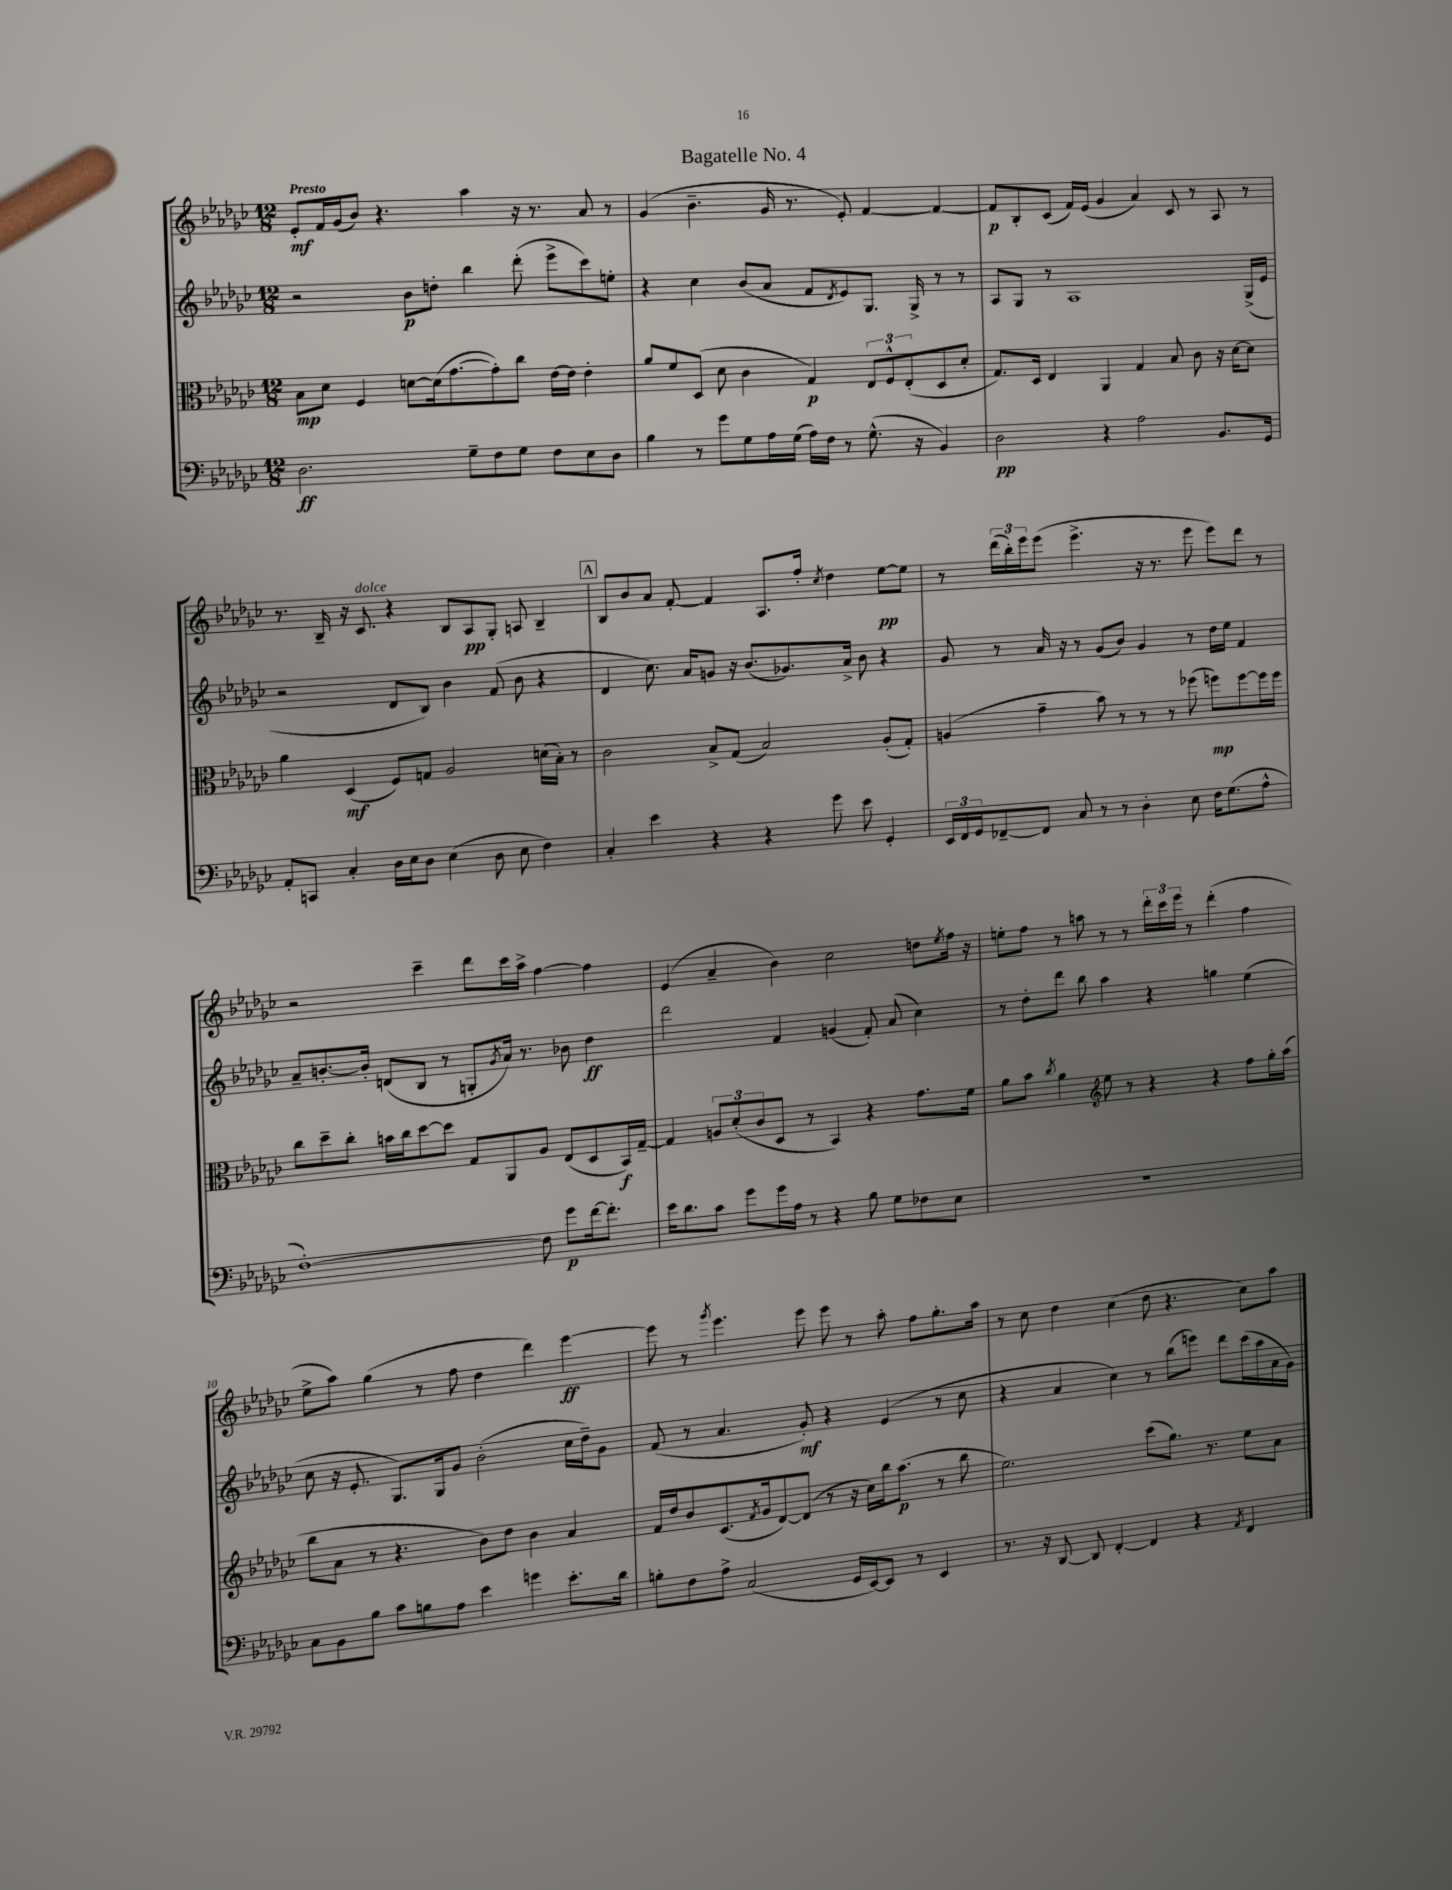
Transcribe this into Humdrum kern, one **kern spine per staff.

**kern	**dynam	**kern	**dynam	**kern	**dynam	**kern	**dynam
*part4	*part4	*part3	*part3	*part2	*part2	*part1	*part1
*staff4	*staff4	*staff3	*staff3	*staff2	*staff2	*staff1	*staff1
*clefF4	*	*clefC3	*	*clefG2	*	*clefG2	*
*k[b-e-a-d-g-c-]	*	*k[b-e-a-d-g-c-]	*	*k[b-e-a-d-g-c-]	*	*k[b-e-a-d-g-c-]	*
*M12/8	*	*M12/8	*	*M12/8	*	*M12/8	*
=1	=1	=1	=1	=1	=1	=1	=1
!	!	!	!	!	!	!LO:TX:a:B:t=Presto	!
2.D-\	ff	8B-\L	mp	2r	.	8e-'/L	mf
.	.	8d-\J	.	.	.	16f/L	.
.	.	.	.	.	.	(16g-/J	.
.	.	4F/	.	.	.	8b-/J)	.
.	.	.	.	.	.	4.r	.
.	.	[8dn\L	.	8b-\L	p	.	.
.	.	(16d\k]	.	8ddn'\J	.	.	.
.	.	[8.g-\	.	.	.	.	.
8G-~\L	.	.	.	4bb-\	.	4aa-\	.
8F\	.	8g-'\])	.	.	.	.	.
8G-\J	.	8cc-\J	.	(8ddd-'\	.	16r	.
.	.	.	.	.	.	8.r	.
8F\L	.	[16e-\LL	.	8eee-^\L	.	.	.
.	.	16e-\JJ]	.	.	.	.	.
8E-\	.	4e-'\	.	8ccc-\)	.	8a-/	.
8D-\J	.	.	.	8een'\J	.	8r	.
=2	=2	=2	=2	=2	=2	=2	=2
4B-\	.	8a-/L	.	4r	.	(4g-/	.
.	.	8f/	.	.	.	.	.
8r	.	(8D-/J	.	4cc-\	.	4.b-~\	.
8g-\L	.	8d-\	.	.	.	.	.
8G-\	.	4c-\	.	(8b-/L	.	.	.
16A-\L	.	.	.	8a-/J	.	16g-/	.
(16G-\JJ	.	.	.	.	.	8.r	.
16A-\LL)	.	4G-/)	p	8f/L	.	.	.
16F\JJ	.	.	.	.	.	.	.
.	.	.	.	8qd-/	.	.	.
8r	.	.	.	8e-/)	.	8e-'/)	.
(8.G-^^\	.	12E-/L	.	8.G-/J	.	[4f/	.
.	.	12F^^/	.	.	.	.	.
.	.	(12E-'/	.	.	.	.	.
16r	.	.	.	16G-^/	.	.	.
4BB-/)	.	8D-/	.	8r	.	4f/_	.
.	.	8d-'/J	.	8r	.	.	.
=3	=3	=3	=3	=3	=3	=3	=3
2D-\	pp	8.G-/L)	.	8A-/L	.	8f/L]	p
.	.	.	.	8G-/J	.	8B-'/	.
.	.	16D-/Jk	.	.	.	.	.
.	.	4E-/	.	8r	.	(8c-/J	.
.	.	.	.	1A-	.	16f/LL)	.
.	.	.	.	.	.	(16e-/JJ	.
4r	.	4AA-/	.	.	.	4g-/	.
2A-\	.	4G-/	.	.	.	4a-/)	.
.	.	8B-/	.	.	.	8c-/	.
.	.	8c-\	.	.	.	8r	.
8.BB-/L	.	16r	.	.	.	8A-/	.
.	.	[16d-\KL	.	.	.	.	.
.	.	8d-\J]	.	(16G-^/LL	.	8r	.
16GG-/Jk	.	.	.	16e-/JJ	.	.	.
!!LO:LB:g=z
=4	=4	=4	=4	=4	=4	=4	=4
8AA-'/L	.	4a-\	.	2r	.	8.r	.
8CCn/J	.	.	.	.	.	.	.
.	.	.	.	.	.	16B-~/	.
4C-'/	.	(4D-/	mf	.	.	16r	.
!	!	!	!	!	!	!LO:TX:a:i:t=dolce	!
.	.	.	.	.	.	8.c-/	.
16D-\LL	.	8F/L)	.	8d-/L	.	4r	.
16E-\J	.	.	.	.	.	.	.
8D-\J	.	8Gn/J	.	8B-/J)	.	.	.
(4E-\	.	2A-/	.	4b-\	.	8B-/L	.
.	.	.	.	.	.	8A-/	pp
8D-\	.	.	.	(8f/	.	8G-'/J	.
8E-\	.	.	.	8b-\	.	8An/	.
4F\)	.	(16dn\LL	.	4r	.	4B-~/	.
.	.	16B-'\JJ)	.	.	.	.	.
.	.	8r	.	.	.	.	.
!!LO:REH:place=s1:t=A
=5	=5	=5	=5	=5	=5	=5	=5
4C-'/	.	2c-\	.	4d-/	.	8B-/L	.
.	.	.	.	.	.	8b-/	.
4e-\	.	.	.	8.cc-\)	.	8a-/J	.
.	.	.	.	.	.	[8f'/	.
.	.	.	.	16a-/KL	.	.	.
4r	.	8B-^/L	.	8gn/J	.	4f/]	.
.	.	(8G-/J	.	16r	.	.	.
.	.	.	.	(8.b-/L	.	.	.
4r	.	2B-/)	.	.	.	8.A-/L	.
.	.	.	.	8.g-X/)	.	.	.
.	.	.	.	.	.	16ff'/Jk	.
.	.	.	.	.	.	8qcc-/	.
8g-\	.	.	.	.	.	4dd-\	.
.	.	.	.	16a-^/Jk	.	.	.
8e-\	.	.	.	8b-\	.	.	.
4GG-'/	.	(8A-'/L	.	4r	.	[8ee-\L	pp
.	.	8G-'/J)	.	.	.	8ee-\J]	.
=6	=6	=6	=6	=6	=6	=6	=6
24EE-/LL	.	(4An/	.	8g-/	.	8r	.
24FF/	.	.	.	.	.	.	.
24GG-/J	.	.	.	.	.	.	.
[8FF-X~/	.	.	.	8r	.	(24ddd-\LL	.
.	.	.	.	.	.	24bb-'\)	.
.	.	.	.	.	.	24eee-\J	.
8FF-/J]	.	4g-~\	.	16a-/	.	(8eee-\J	.
.	.	.	.	16r	.	.	.
8C-/	.	.	.	8r	.	4.eee-^\	.
8r	.	8b-\)	.	(8g-/L	.	.	.
8r	.	8r	.	8b-/J)	.	.	.
4D-'\	.	8r	.	4g-/	.	16r	.
.	.	.	.	.	.	8.r	.
.	.	8r	.	.	.	.	.
8E-\	.	(8ff-X\	.	8r	.	8eee-\	.
16F\KL	.	8ffn\L)	mp	16dd-\LL	.	8eee-\L)	.
(8.G-\	.	.	.	16ee-\JJ	.	.	.
.	.	[8ff\	.	4f/	.	8ddd-\J	.
8A-^^\J	.	16ff\L]	.	.	.	8r	.
.	.	16ff\JJ	.	.	.	.	.
!!LO:LB:g=z
=7	=7	=7	=7	=7	=7	=7	=7
[1F')	.	8cc-\L	.	8a-~/L	.	2r	.
.	.	8dd-~\	.	[8.bn'/	.	.	.
.	.	8cc-'\J	.	.	.	.	.
.	.	.	.	16b'/Jk]	.	.	.
.	.	16bn\LL	.	(8dn/L	.	.	.
.	.	16cc-\J	.	.	.	.	.
.	.	[8dd-\	.	8B-/J	.	4ccc-~\	.
.	.	8dd-\J]	.	8r	.	.	.
.	.	8G-/L	.	8Gn'/L	.	8ddd-\L	.
.	.	.	.	8qg-/	.	.	.
.	.	8AA-/	.	16a-/Jk)	.	16ccc-\L	.
.	.	.	.	8.r	.	16aa-^\JJ	.
8F\]	.	8A-/J	.	.	.	[4ff\	.
8g-\L	p	(8E-/L	.	8b-X\	.	.	.
[16f\k	.	8D-/	.	4dd-\	ff	4ff\]	.
8.f'\J]	.	.	.	.	.	.	.
.	.	16BB-/L)	f	.	.	.	.
.	.	[16G-~/JJ	.	.	.	.	.
=8	=8	=8	=8	=8	=8	=8	=8
16e-\KL	.	4G-/]	.	2ddd-\	.	(4e-/	.
8.d-\	.	.	.	.	.	.	.
8c-\J	.	12An/L	.	.	.	4a-~/	.
.	.	(12d-'/	.	.	.	.	.
8g-\L	.	.	.	.	.	.	.
.	.	12c-/	.	.	.	.	.
16g-\L	.	8D-/J	.	4f/	.	4b-\)	.
16A-\JJ	.	.	.	.	.	.	.
8r	.	8r	.	.	.	.	.
4r	.	4BB-/)	.	(4gn/	.	2cc-\	.
8B-\	.	4r	.	8f'/)	.	.	.
8G-\L	.	.	.	(8a-/	.	.	.
8F-X\	.	8.g-\L	.	4cc-\)	.	8ddn\L	.
.	.	.	.	.	.	8qee-/	.
8E-\J	.	.	.	.	.	16ff\Jk	.
.	.	16f\Jk	.	.	.	16r	.
=9	=9	=9	=9	=9	=9	=9	=9
1.r	.	8a-\L	.	8r	.	8een'\L	.
.	.	8b-\J	.	8dd-'\L	.	8ff\J	.
.	.	8qcc-/	.	.	.	.	.
.	.	4a-\	.	8ddd-\J	.	8r	.
.	.	.	.	8bb-\	.	8aan\	.
*	*	*clefG2	*	*	*	*	*
.	.	8ee-\	.	4aa-\	.	8r	.
.	.	8r	.	.	.	8r	.
.	.	4r	.	4r	.	24ddd-'\LL	.
.	.	.	.	.	.	24ccc-\	.
.	.	.	.	.	.	24eee-\JJ	.
.	.	.	.	.	.	8r	.
.	.	4r	.	4ggn\	.	(4ddd-'\	.
.	.	8ff\L	.	(4ee-\	.	4ff\	.
.	.	16gg-'\L	.	.	.	.	.
.	.	(16aa-\JJ	.	.	.	.	.
!!LO:LB:g=z
=10	=10	=10	=10	=10	=10	=10	=10
8C-\L	.	8bb-\L	.	8cc-\	.	8ee-^\L	.
8BB-\	.	8a-\J	.	16r	.	8aa-\J)	.
.	.	.	.	8.e-'/	.	.	.
8B-\J	.	8r	.	.	.	(4gg-\	.
8c-\L	.	4.r	.	8.G-/L)	.	.	.
8Bn\	.	.	.	.	.	8r	.
.	.	.	.	16G-/k	.	.	.
8A-\J	.	.	.	8g-/J	.	8ff\	.
4e-\	.	8b-\L)	.	(2b-'\	.	4dd-\	.
.	.	8dd-\J	.	.	.	.	.
4gn\	.	4b-\	.	.	.	4ddd-\)	.
8.e-'\L	.	4a-/	.	16cc-\LL	.	[4eee-\	ff
.	.	.	.	16dd-~\J)	.	.	.
.	.	.	.	8g-\J	.	.	.
16d-\Jk	.	.	.	.	.	.	.
=11	=11	=11	=11	=11	=11	=11	=11
8Bn'\L	.	16f/LL	.	(8f/	.	8eee-\]	.
.	.	16dd-/J	.	.	.	.	.
8F\	.	8b-/	.	8r	.	8r	.
.	.	.	.	.	.	8qggg-/	.
8A-^\J	.	(8.c-/	.	4.a-/	.	4.eee-\	.
(2C-/	.	.	.	.	.	.	.
.	.	8qf/	.	.	.	.	.
.	.	16g-/k	.	.	.	.	.
.	.	[8d-/)	.	.	.	.	.
.	.	(8d-/J]	.	8g-'/)	mf	8eee-\	.
.	.	8r	.	4r	.	8eee-\	.
16GG-/LL	.	16r	.	.	.	8r	.
[16EE-/J)	.	16cc-\LL)	.	.	.	.	.
8EE-/J]	.	16bb-\J	.	(4e-/	.	8aa-'\	.
.	.	(8.aa-\J	p	.	.	.	.
8r	.	.	.	.	.	8ff\L	.
4EE-/	.	8r	.	8r	.	8.gg-'\	.
.	.	8bb-\	.	8cc-\	.	.	.
.	.	.	.	.	.	16aa-\Jk	.
=12	=12	=12	=12	=12	=12	=12	=12
8.r	.	2.ee-\)	.	4r	.	8r	.
.	.	.	.	.	.	8cc-\	.
16r	.	.	.	.	.	.	.
[8DD-/	.	.	.	4a-/	.	4dd-\	.
8DD-/]	.	.	.	.	.	.	.
[4FF'/	.	.	.	4cc-\)	.	(4cc-\	.
4FF/]	.	(8ccc-\L	.	8r	.	8dd-\	.
.	.	8.gg-\J)	.	(8bb-\L	.	4.r	.
4r	.	.	.	8eeen\J)	.	.	.
.	.	8.r	.	.	.	.	.
.	.	.	.	8ddd-\L	.	.	.
8qAA-/	.	.	.	.	.	.	.
4FF/	.	8ee-\L	.	(16ccc-\L	.	8cc-\L)	.
.	.	.	.	16aa-\	.	.	.
.	.	8a-\J	.	16a-\	.	8aa-\J	.
.	.	.	.	16g-\JJ)	.	.	.
==	==	==	==	==	==	==	==
*-	*-	*-	*-	*-	*-	*-	*-
